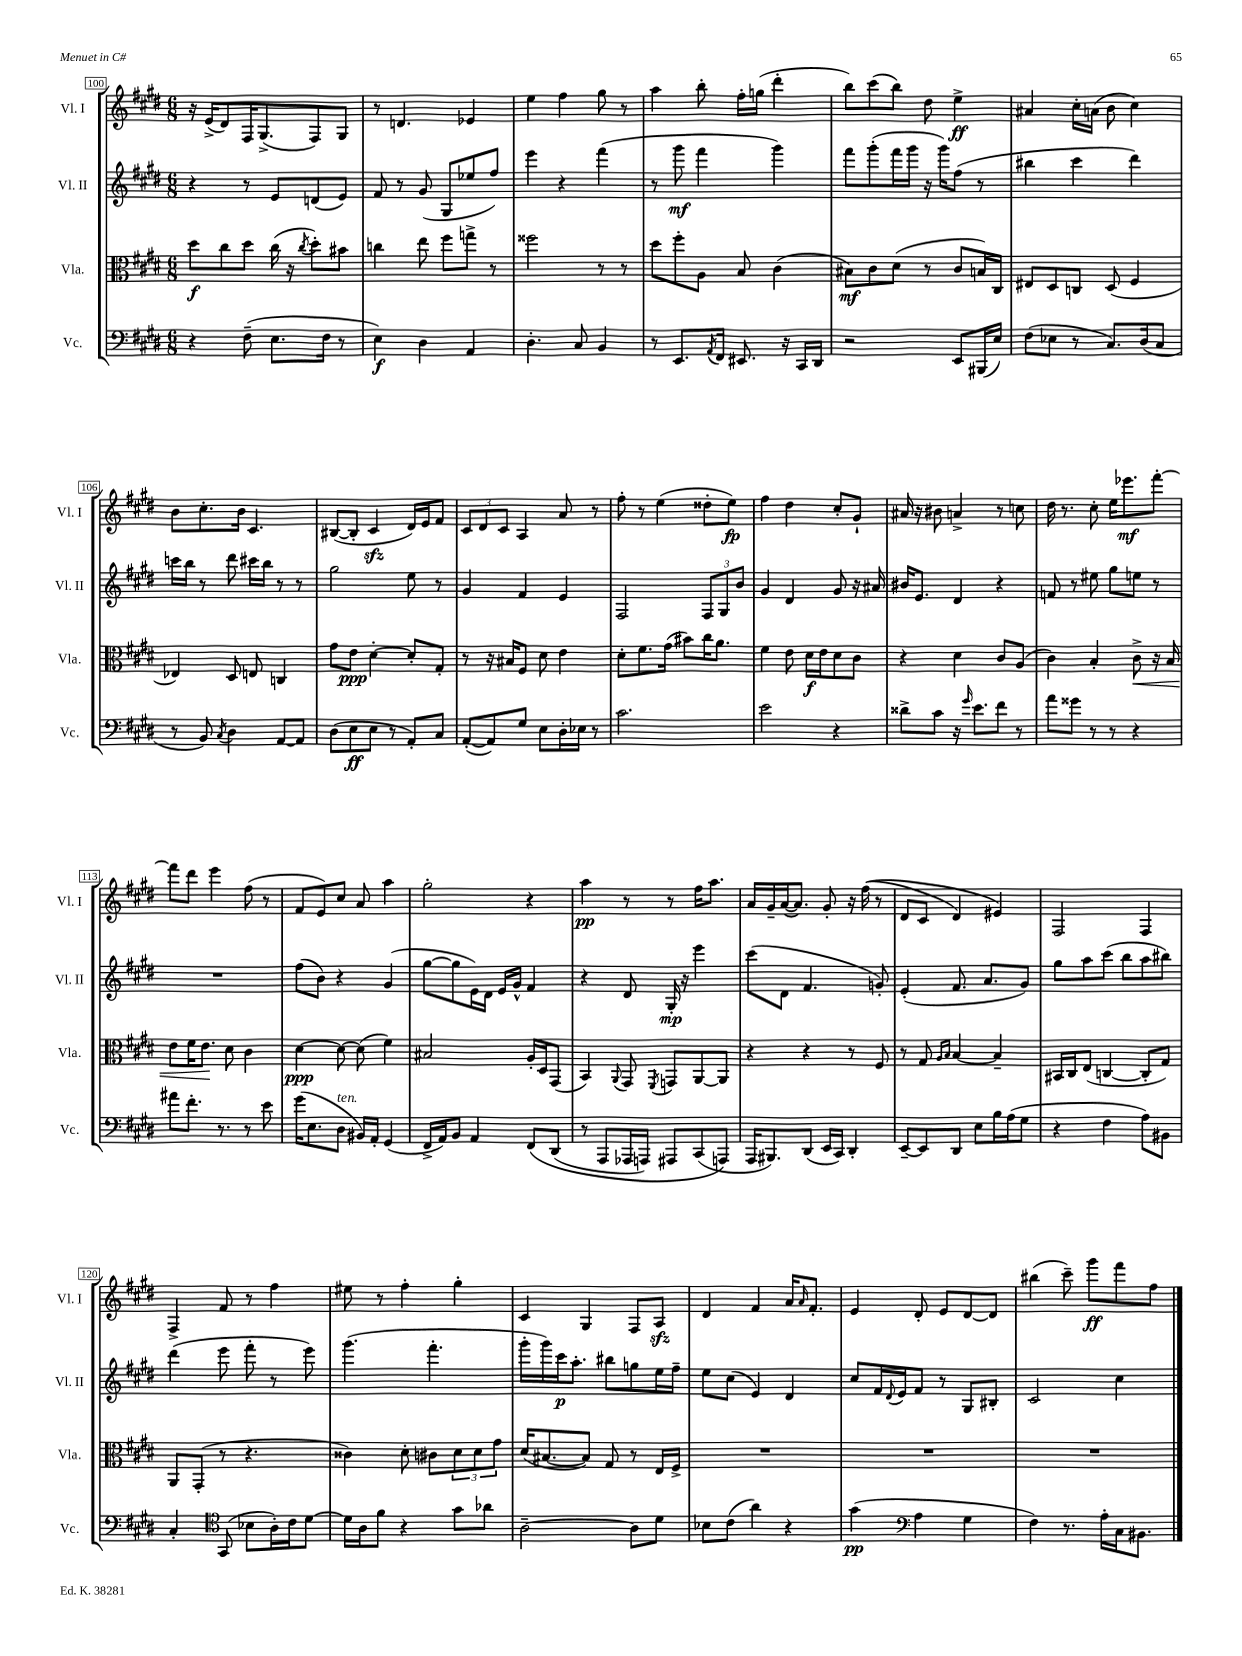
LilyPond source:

<<
\new StaffGroup <<
\new Staff = "s0" \with { instrumentName = "Vl. I" shortInstrumentName = "Vl. I" } {
    \clef treble \key e \major \numericTimeSignature \time 6/8
    r16 e'16->( dis'8) fis16 gis8.->( fis8) gis8 |
    r8 d'4. ees'4 |
    e''4 fis''4 gis''8 r8 |
    a''4 b''8-. fis''16-. g''16( dis'''4-. |
    b''8) cis'''8( b''8) dis''8 e''4->\ff |
    ais'4 cis''16-. a'16( b'8 cis''4) |
    b'8 cis''8.-. b'16 cis'4. |
    bis8~( bis8-. cis'4\sfz dis'16) e'16 fis'8 |
    \tuplet 3/2 { cis'8 dis'8 cis'8 } a4 a'8 r8 |
    fis''8-. r8 e''4( disis''8-. e''8\fp) |
    fis''4 dis''4 cis''8-. gis'8-! |
    ais'16 r16 bis'8 a'4-> r8 c''8 |
    dis''16 r8. cis''8-. e''16 ees'''8.\mf fis'''8~-. |
    fis'''8 dis'''8 e'''4 fis''8( r8 |
    fis'8 e'8) cis''8 a'8 a''4 |
    gis''2-. r4 |
    a''4\pp r8 r8 fis''16 a''8. |
    a'16 gis'16-- a'16~( a'8.) gis'8-. r16 fis''16(\( r8 |
    dis'8 cis'8 dis'4) eis'4\) |
    fis2 fis4 |
    fis4-> fis'8 r8 fis''4 |
    eis''8 r8 fis''4-. gis''4-. |
    cis'4 gis4 fis8 a8\sfz |
    dis'4 fis'4 a'16 \grace { a'16 } fis'8.-. |
    e'4 dis'8-. e'8 dis'8~ dis'8 |
    bis''4( cis'''8--) gis'''8\ff fis'''8 fis''8 \bar "|." |
}
\new Staff = "s1" \with { instrumentName = "Vl. II" shortInstrumentName = "Vl. II" } {
    \clef treble \key e \major \numericTimeSignature \time 6/8
    r4 r8 e'8 d'8( e'8) |
    fis'8 r8 gis'8( gis8 ees''8 fis''8) |
    e'''4 r4 fis'''4( |
    r8 gis'''8\mf fis'''4 gis'''4) |
    fis'''8 gis'''8-.( fis'''16 gis'''16 r16 gis'''16) fis''8( r8 |
    bis''4 cis'''4 dis'''4) |
    c'''16 b''16 r8 dis'''8 cis'''16 b''16 r8 r8 |
    gis''2 e''8 r8 |
    gis'4 fis'4 e'4 |
    fis2 \tuplet 3/2 { fis8 gis8 b'8 } |
    gis'4 dis'4 gis'8 r16 ais'16 |
    bis'16 e'8. dis'4 r4 |
    f'8 r8 eis''8 gis''8 e''8 r8 |
    R2. |
    fis''8( b'8) r4 gis'4( |
    gis''8~ gis''8 e'16) dis'16 e'16 gis'16-^ fis'4 |
    r4 dis'8 gis16-.\mp r16 e'''4 |
    cis'''8( dis'8 fis'4. g'8-.) |
    e'4-.( fis'8. a'8. gis'8) |
    gis''8 a''8 cis'''8( b''8 a''8 bis''8) |
    dis'''4( e'''8 fis'''8-. r8 e'''8) |
    gis'''4.( fis'''4.-. |
    gis'''16-. gis'''16) cis'''16\p a''8.-. bis''8 g''8 e''16 fis''16-- |
    e''8 cis''8( e'4) dis'4 |
    cis''8 fis'16 \appoggiatura { dis'8 } e'16 fis'8 r8 gis8 bis8-. |
    cis'2 cis''4 \bar "|." |
}
\new Staff = "s2" \with { instrumentName = "Vla." shortInstrumentName = "Vla." } {
    \clef alto \key e \major \numericTimeSignature \time 6/8
    dis''8\f cis''8 dis''8 cis''16( r16 \acciaccatura { cis''8 } dis''8-.) bis'8 |
    c''4 e''8 fis''8 g''8-> r8 |
    fisis''2 r8 r8 |
    dis''8 fis''8-. a8 b8 cis'4( |
    bis8\mf) cis'8 dis'8( r8 cis'8 b16) cis16 |
    eis8 dis8 c8 dis8( fis4 |
    ees4) dis8 e8 c4 |
    gis'8 e'8\ppp dis'4~-. dis'8-. gis8-. |
    r8 r16 bis16 fis8 dis'8 e'4 |
    dis'8-. fis'8. gis'16( bis'8) cis''16 a'8. |
    fis'4 e'8 dis'16\f e'16 dis'8 cis'8 |
    r4 dis'4 cis'8 a8( |
    cis'4) b4-. cis'8->\< r16 b16 |
    e'8 fis'16 e'8.\! dis'8 cis'4 |
    dis'4~\ppp dis'8~ dis'8( fis'4) |
    bis2 a16-. dis16 gis,8( |
    b,4) \appoggiatura { a,8 } gis,8 \acciaccatura { fis,8 } g,8 a,8~ a,8 |
    r4 r4 r8 fis8 |
    r8 gis8 \grace { a16 b16 } b4~ b4-- |
    bis,16 cis16 e8( c4~ c8-. gis8) |
    a,8 gis,8-.( r8 r4. |
    cisis'4) dis'8-. cis'8 \tuplet 3/2 { dis'8 dis'8 gis'8 } |
    dis'16( bis8.~ bis8) gis8 r8 e16 fis16-> |
    R2. |
    R2. |
    R2. \bar "|." |
}
\new Staff = "s3" \with { instrumentName = "Vc." shortInstrumentName = "Vc." } {
    \clef bass \key e \major \numericTimeSignature \time 6/8
    r4 fis8--( e8. fis16 r8 |
    e4\f) dis4 a,4 |
    dis4.-. cis8 b,4 |
    r8 e,8. \acciaccatura { a,8 } fis,16 eis,8. r16 cis,16 dis,16 |
    r2 e,8 bis,,16( e16) |
    fis8( ees8 r8 cis8.) dis16( cis8 |
    r8 b,8) \acciaccatura { cis8 } dis4 a,8~ a,8 |
    dis8( e8\ff e8 r8 a,8-.) cis8 |
    a,8~-.( a,8) gis8 e8 dis16-. ees16 r8 |
    cis'2. |
    e'2 r4 |
    disis'8-> cis'8 r16 \grace { gis'16 } e'8. fis'8 r8 |
    a'8 gisis'8 r8 r8 r4 |
    ais'8 fis'8.-. r8. r8 e'8 |
    gis'16( e8. dis8^\markup { \italic "ten." } bis,16) a,16-. gis,4( |
    fis,16-> a,16) b,8 a,4 fis,8\( dis,8( |
    r8 a,,8 aes,,16 a,,16) ais,,8 cis,8( a,,8\) |
    a,,16 bis,,8.) dis,8( e,16 cis,16) dis,4-. |
    e,8~-- e,8 dis,8 e8 b16 a16( gis8 |
    r4 fis4 a8) bis,8 |
    cis4-. \clef tenor gis,8( bes8 a16-.) cis'16 dis'8~ |
    dis'16 a16 fis'8 r4 gis'8 aes'8 |
    a2~-- a8 dis'8 |
    bes8 cis'8( a'4) r4 |
    gis'4\pp( \clef bass a4 gis4 |
    fis4) r8. a16-. cis16 bis,8. \bar "|." |
}
>>
>>
\layout { \context { \Score currentBarNumber = #100 \override BarNumber.stencil = #(make-stencil-boxer 0.1 0.3 ly:text-interface::print) } }
